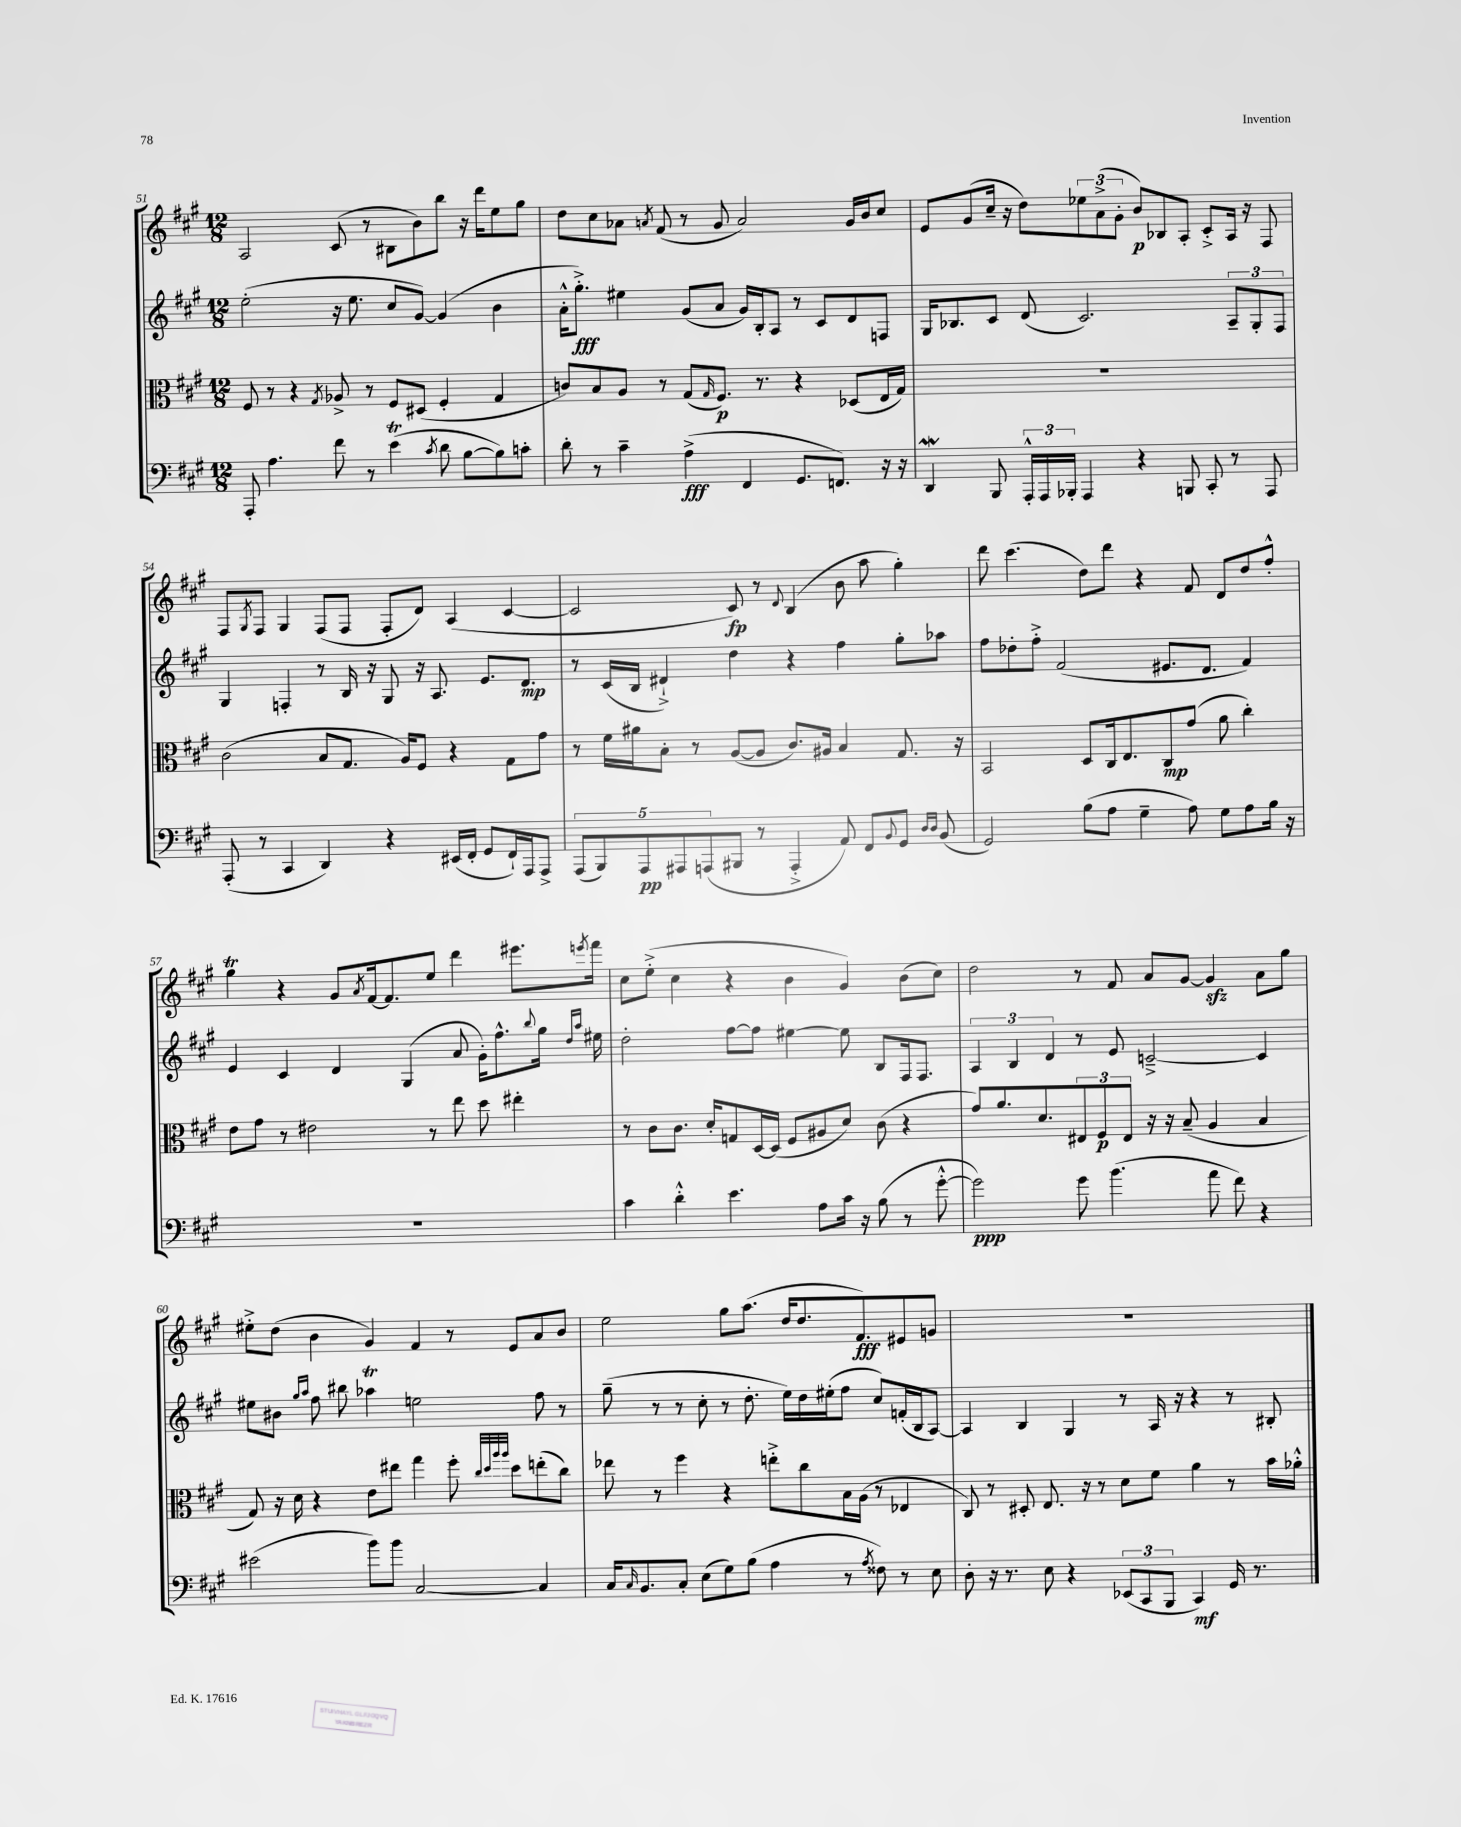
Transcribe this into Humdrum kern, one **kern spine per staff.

**kern	**kern	**kern	**kern
*staff4	*staff3	*staff2	*staff1
*clefF4	*clefC3	*clefG2	*clefG2
*k[f#c#g#]	*k[f#c#g#]	*k[f#c#g#]	*k[f#c#g#]
*M12/8	*M12/8	*M12/8	*M12/8
8AAA'/	8F#/	(2ee'\	2A/
4.A\	8r	.	.
.	4r	.	.
.	8qG#/	.	.
8f#\	8A-^/	16r	(8c#/
.	.	8.ee\	.
8r	8r	.	8r
(4e\	8F#/L	8cc#/L	8B#\L
.	(8D#/J	[8g#/J)	8b\)
8qc#/	.	.	.
8d\	4F#'/	(4g#/]	8bb\J
[8B\L	.	.	16r
.	.	.	16ddd\LK
8B\])	4G#/	4b\	8ee\
8c'\J	.	.	8gg#\J
=	=	=	=
8d'\	8c/L)	16a'^^\LK	8dd\L
.	.	8.gg#'^\J)	.
8r	8B/	.	8cc#\
4c#~\	8A/J	4ee#\	8a-\J
.	.	.	8qa/
.	8r	.	(8f#/
(4A^\	(8G#/L	(8g#/L	8r
.	16qqG#/	.	.
.	8.F#/J)	8a/J	8g#/
4FF#/	.	16g#/LL)	2a/)
.	8.r	16B'/J	.
.	.	8A/J	.
8.GG#/L	4r	8r	.
.	.	8c#/L	.
8.FF/J)	.	.	.
.	(8D-/L	8d/	16g#/LL
.	.	.	16b/J
16r	16E/L	8F/J	8cc#/J
16r	16G#/JJ)	.	.
=	=	=	=
4DD/	1.r	16G#/LK	8e/L
.	.	8.B-/	.
.	.	.	(8g#/
8BBB/	.	8c#/J	16cc#~/Jk
.	.	.	16r
24AAA'^^/LL	.	(8d/	8dd\L)
24AAA/	.	.	.
24BBB-'/JJ	.	.	.
4AAA/	.	2.c#/)	12ee-\
.	.	.	(12a^\
.	.	.	12g#'\J
4r	.	.	8b/L)
.	.	.	8B-/
8BBB/	.	.	8A'/J
8CC#'/	.	.	8c#'^/L
8r	.	12A~/L	16A/Jk
.	.	.	16r
.	.	12G#'/	.
8AAA/	.	.	8F#/
.	.	12F#/J	.
=	=	=	=
(8AAA'/	(2c#\	4G#/	8F#/L
.	.	.	8qG#/
8r	.	.	8F#/J
4CC#/	.	4F'/	4G#/
4DD/)	8B/L	8r	(8F#/L
.	8.G#/J	16B/	8F#/J
.	.	16r	.
4r	.	8G#/	8F#'/L
.	16A/LK)	.	.
.	8F#/J	16r	8d/J)
.	.	8.A/	.
(16EE#/LL	4r	.	(4A/
16FF#'/JJ	.	.	.
8GG#/L	.	8.e/L	.
16FF#`/L)	8G#\L	.	[4c#/
16AAA/J	.	8.d/J	.
8AAA^/J	8g#\J	.	.
=	=	=	=
(10AAA/L	8r	8r	2c#/]
10BBB/)	.	.	.
.	16f#\LL	(16c#/LL	.
.	16a#\J	16B/JJ	.
10AAA/	.	.	.
.	8B'\J	4d#`^/)	.
10AAA#/	.	.	.
.	8r	.	.
(10AAA/	.	.	.
8BBB#/J	([8A/L	4dd\	8c#/)
8r	8A/]J	.	8r
.	.	.	8qqd/
4AAA'^/	8.c#/L)	4r	(4B/
.	16A#/Jk	.	.
8AA/)	4B/	4ff#\	8b\
8FF#/L	.	.	8aa\
8qqBB/	.	.	.
8GG#/J	8.G#/	8gg#'\L	4gg#'\)
16qqD/LL	.	.	.
16qqD/JJ	.	.	.
(8BB/	.	8aa-\J	.
.	16r	.	.
=	=	=	=
2GG#/)	2BB/	8ff#\L	8ddd\
.	.	8dd-'\	(4.ccc#\
.	.	8ff#'^\J	.
.	.	(2f#/	.
(8B\L	8D/L	.	8dd\L)
8A\J	16C#/k	.	8ddd\J
.	8.E/	.	.
4G#~\	.	.	4r
.	8C#/	8.e#/L	.
8A\)	(8g#/J	.	8f#/
.	.	8.d/J	.
8G#\L	8a\	.	8d/L
8A\	4cc#'\)	4f#/)	8dd/
16B\Jk	.	.	8ff#'^^/J
16r	.	.	.
=	=	=	=
1.r	8e\L	4e/	4gg#\
.	8g#\J	.	.
.	8r	4c#/	4r
.	2e#\	.	.
.	.	4d/	8g#/L
.	.	.	8qa/
.	.	.	[16f#/k
.	.	.	8.f#/]
.	.	(4G#/	.
.	8r	.	8ee/J
.	8ee\	8a/	4ddd\
.	8dd\	16g#'\LK)	.
.	.	8.ff#^^\	.
.	4ee#'\	.	8.eee#\L
.	.	8qqbb/	.
.	.	16gg#\Jk	.
.	.	16qqdd/LL	.
.	.	16qqaa/JJ	8qeee/
.	.	16ee#\	16fff#\Jk
=	=	=	=
4c#\	8r	2dd'\	8cc#\L
.	8c#\L	.	(8ee'^\J
4d'^^\	8.c#\J	.	4cc#\
.	16d'/LK	.	.
4.e\	8G/	[8ff#\L	4r
.	[16D/L	8ff#\]J	.
.	(16D/]JJ	.	.
.	8F#/L	[4ee#\	4b\
8A\L	8A#/	.	.
16c#\Jk	8d/J)	8ee#\]	4g#/)
16r	.	.	.
(8B\	(8c#\	8B/L	.
8r	4r	16F#/k	(8b\L
.	.	8.F#/J	.
[8g#'^^\	.	.	8cc#\J)
=	=	=	=
2g#\])	8g#/L)	6A/	2dd\
.	8.a/	.	.
.	.	6B/	.
.	8.d/	.	.
.	.	6d/	.
8g#\	12E#/	8r	8r
.	12F#/	.	.
(4.b\	.	8e/	8f#/
.	12E#/J	.	.
.	16r	[2c~^/	8a/L
.	16r	.	.
.	(8B~/	.	[8g#/J
8a\	4A/	.	4g#/]
8f#\)	.	.	.
4r	4B/	4c/]	8a\L
.	.	.	8gg#\J
=	=	=	=
(2e#\	8G#/)	8ee#\L	8ee#'^\L
.	16r	8b#\J	(8dd\J
.	16d\	.	.
.	.	16qqgg#/LL	.
.	.	16qqaa/JJ	.
.	4r	8ff#\	4b\
.	.	8bb#\	.
8b\L)	8e\L	4aa-\	4g#/)
8b\J	8ee#\J	.	.
[2C#/	4gg#\	2ee\	4f#/
.	8ff#'\	.	8r
.	32qqcc#/LLL	.	.
.	32qqdd/	.	.
.	32qqaa/	.	.
.	32qqaa/JJJ	.	.
.	8dd\L	.	8e/L
4C#/]	(8ee'\	8ff#\	8a/
.	8cc#\J)	8r	8b/J
=	=	=	=
16C#/LK	8ee-\	(8gg#~\	2ee\
16qqC#/	.	.	.
8.BB/	.	.	.
.	8r	8r	.
8C#'/J	4ff#\	8r	.
(8E\L	.	8cc#'\	.
8G#\)	4r	8r	8gg#\L
(8B\J	.	8.dd'\	(8.aa\J
4A\	8ee'^\L	.	.
.	.	16ee\LL)	16dd/LK
.	8cc#\	16dd\	8.dd/
.	.	(16ee#'\J	.
8r	16B\L	8ff#\J	.
.	(16A\JJ	.	8.f#/)
8qA/	.	.	.
8F##\)	8r	8cc#/L)	.
8r	4E-/	(16f'/L	8e#/
.	.	16B/J	.
8E\	.	[8A/J)	8g/J
=	=	=	=
8D'\	8C#/)	4A/]	1.r
16r	8r	.	.
8.r	.	.	.
.	8D#'/	4B/	.
8E\	8.E/	.	.
4r	.	4G#/	.
.	16r	.	.
.	8r	.	.
(12EE-/L	8d\L	8r	.
12CC#/	.	.	.
.	8f#\J	16A/	.
12BBB/J	.	.	.
.	.	16r	.
4CC#/)	4a\	4r	.
16GG#/	8r	8r	.
8.r	.	.	.
.	16b\LL	8B#'/	.
.	16a-'^^\JJ	.	.
==	==	==	==
*-	*-	*-	*-
